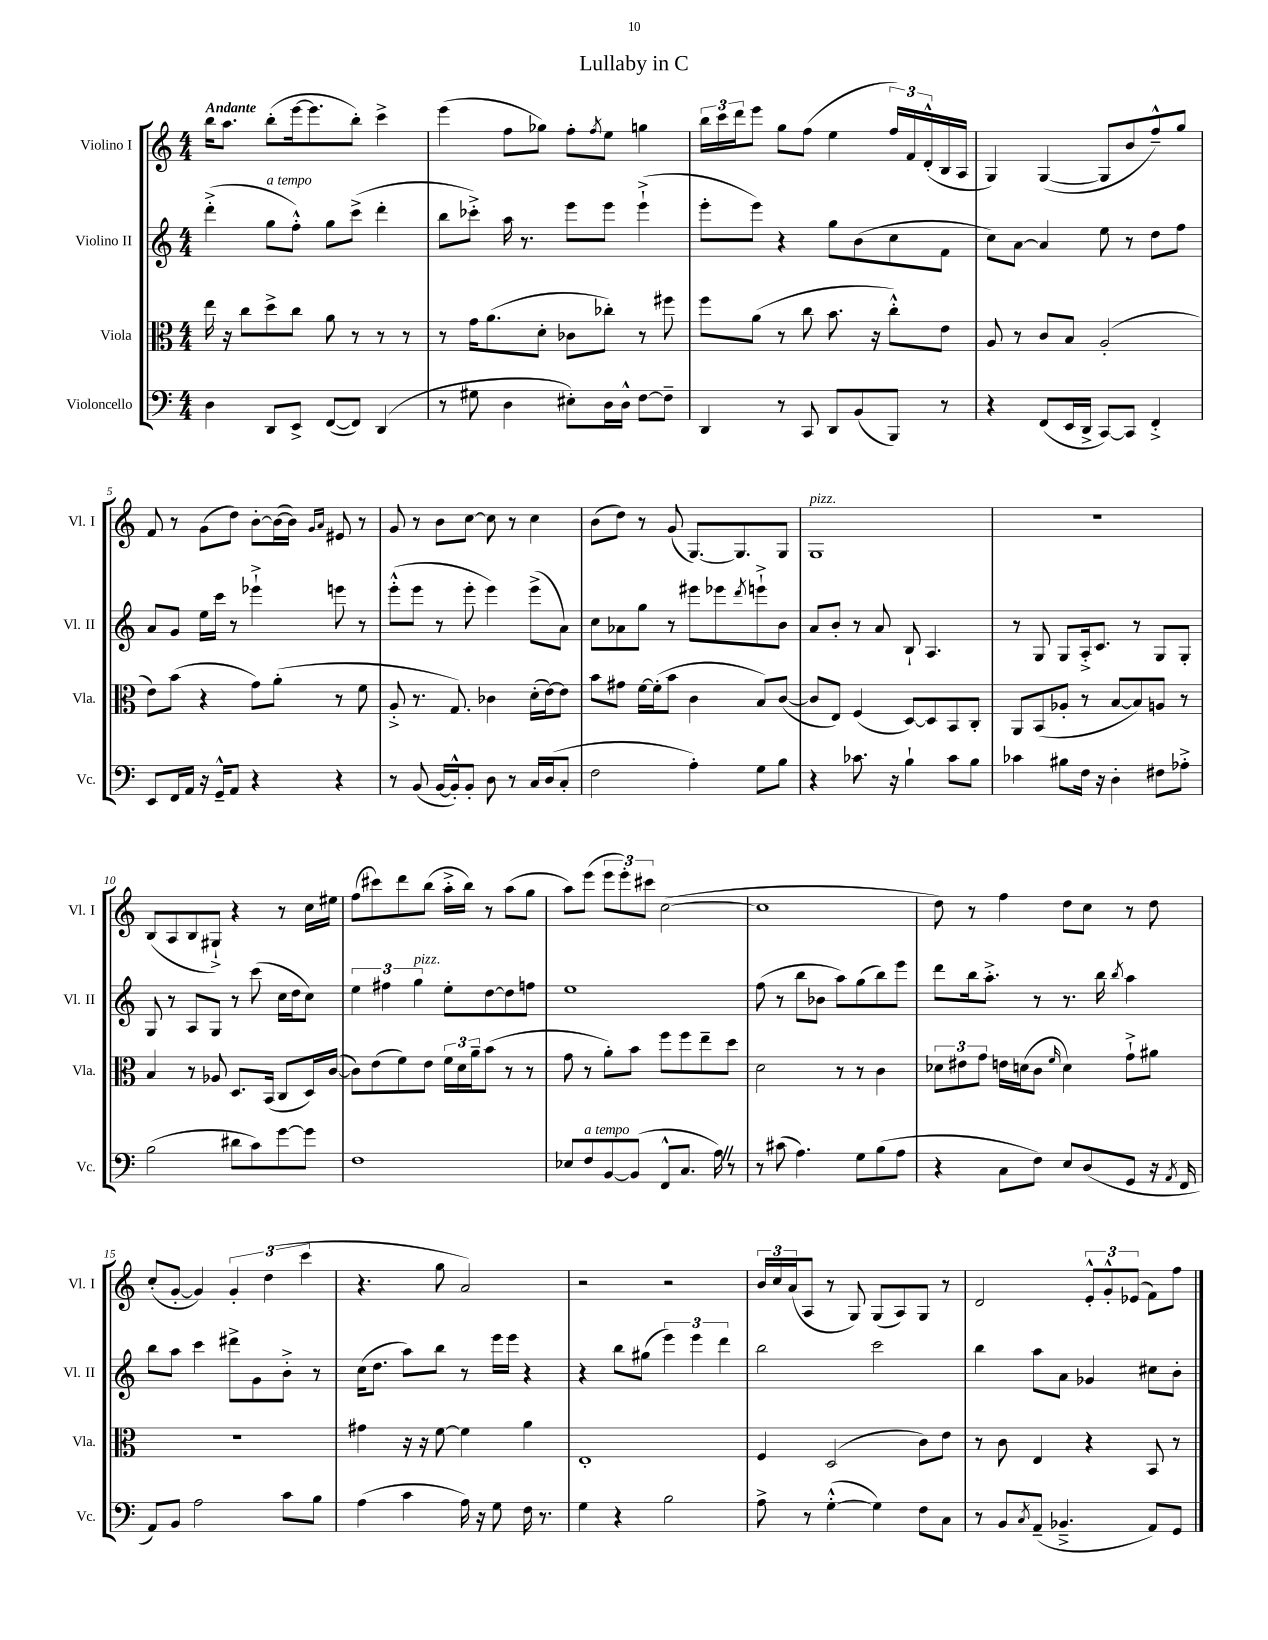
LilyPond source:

\header { title = "Lullaby in C" }
<<
\new StaffGroup <<
\new Staff = "s0" \with { instrumentName = "Violino I" shortInstrumentName = "Vl. I" } {
    \clef treble \key c \major \numericTimeSignature \time 4/4 \tempo "Andante"
    b''16 a''8. b''8-.( e'''16~ e'''8. b''8-.) c'''4-> |
    e'''4( f''8 ges''8) f''8-. \acciaccatura { f''8 } e''8 g''4 |
    \tuplet 3/2 { b''16 c'''16 d'''16 } e'''8 g''8 f''8( e''4 \tuplet 3/2 { f''16) f'16 d'16-.-^( } b16 a16 |
    g4) g4~( g8 b'8 f''8---^) g''8 |
    f'8 r8 g'8( d''8) b'8~-. b'16~( b'16) \grace { g'16 a'16 } eis'8 r8 |
    g'8 r8 b'8 c''8~ c''8 r8 c''4 |
    b'8( d''8) r8 g'8( g8.~) g8. g8 |
    g1^\markup { \italic "pizz." } |
    R1 |
    b8( a8 b8 gis8-!->) r4 r8 c''16 eis''16 |
    f''8( cis'''8) d'''8 b''8( a''16-.-> b''16) r8 a''8( g''8 |
    a''8) e'''8( \tuplet 3/2 { e'''8 e'''8-.) cis'''8 } c''2~( |
    c''1 |
    d''8) r8 f''4 d''8 c''8 r8 d''8 |
    c''8-.( g'8~-. g'4) \tuplet 3/2 { g'4-. d''4( c'''4 } |
    r4. g''8 a'2) |
    r2 r2 |
    \tuplet 3/2 { b'16 c''16 a'16( } a8 r8 g8) g8( a8) g8 r8 |
    d'2 \tuplet 3/2 { e'8-.-^ g'8-.-^ ees'8( } f'8) f''8 \bar "|." |
}
\new Staff = "s1" \with { instrumentName = "Violino II" shortInstrumentName = "Vl. II" } {
    \clef treble \key c \major \numericTimeSignature \time 4/4
    d'''4-.->( g''8^\markup { \italic "a tempo" } f''8-.-^) g''8 c'''8->( d'''4-. |
    b''8 ces'''8-.->) a''16 r8. e'''8 e'''8 e'''4-!->( |
    e'''8-. e'''8) r4 g''8 b'8( c''8 f'8 |
    c''8) a'8~ a'4 e''8 r8 d''8 f''8 |
    a'8 g'8 e''16 c'''16 r8 ees'''4-!-> e'''8 r8 |
    e'''8-.-^( e'''8 r8 e'''8-. e'''4) e'''8->( a'8) |
    c''8 aes'8 g''8 r8 eis'''8 ees'''8 \acciaccatura { d'''8 } e'''8-!-> b'8 |
    a'8 b'8-. r8 a'8 b8-! a4. |
    r8 g8 g8 a16-.-> c'8. r8 g8 g8-. |
    g8 r8 a8 g8 r8 c'''8( c''16 d''16 c''8) |
    \tuplet 3/2 { e''4 fis''4 g''4^\markup { \italic "pizz." } } e''8-. d''8~ d''8 f''8 |
    e''1 |
    f''8( r8 b''8 bes'8 a''8) g''8( b''8) e'''8 |
    d'''8 b''16 a''8.-.-> r8 r8. b''16 \acciaccatura { b''8 } a''4 |
    b''8 a''8 c'''4 dis'''8-> g'8 b'8-.-> r8 |
    c''16( d''8. a''8) b''8 r8 e'''16 e'''16 r4 |
    r4 b''8 gis''8( \tuplet 3/2 { e'''4) e'''4 d'''4 } |
    b''2 c'''2 |
    b''4 a''8 a'8 ges'4 cis''8 b'8-. \bar "|." |
}
\new Staff = "s2" \with { instrumentName = "Viola" shortInstrumentName = "Vla." } {
    \clef alto \key c \major \numericTimeSignature \time 4/4
    e''16 r16 c''8 d''8-> c''8 a'8 r8 r8 r8 |
    r8 g'16 a'8.( d'8-. ces'8 ces''8-.) r8 fis''8 |
    f''8 a'8( r8 c''8 b'8. r16 c''8-.-^) e'8 |
    a8 r8 c'8 b8 a2-.( |
    e'8) b'8( r4 g'8) a'8-.( r8 f'8 |
    a8-.-> r8. g8.) ces'4 d'16-.( e'16~) e'8 |
    b'8 gis'8 f'16~ f'16-.( b'8 c'4 b8) c'8~( |
    c'8 e8) f4( d8~) d8 b,8 c8-. |
    a,8 b,8( aes8-. r8 b8~ b8) a8 r8 |
    b4 r8 aes8 d8. b,16( c8 d16) c'16~( |
    c'8) e'8( f'8) e'8 \tuplet 3/2 { f'16 d'16 a'16-- } b'8( r8 r8 |
    g'8 r8 a'8-.) b'8 f''8 f''8 e''8-- d''8 |
    d'2 r8 r8 c'4 |
    \tuplet 3/2 { des'8 eis'8 g'8 } e'16 d'16( c'8 \grace { f'16 } d'4) g'8-!-> ais'8 |
    R1 |
    gis'4 r16 r16 f'8~ f'4 a'4 |
    e1-. |
    f4 d2( c'8) e'8 |
    r8 c'8 e4 r4 b,8 r8 \bar "|." |
}
\new Staff = "s3" \with { instrumentName = "Violoncello" shortInstrumentName = "Vc." } {
    \clef bass \key c \major \numericTimeSignature \time 4/4
    d4 d,8 e,8-> f,8~( f,8) d,4( |
    r8 gis8 d4 eis8-.) d16 d16-^ f8~ f8-- |
    d,4 r8 c,8 d,8 b,8( b,,8) r8 |
    r4 f,8( e,16 d,16-> c,8~) c,8 f,4-.-> |
    e,8 f,16 a,16 r16 g,16---^ a,8 r4 r4 |
    r8 b,8( b,16~ b,16-.-^) b,8-. d8 r8 c16 d16( c8-. |
    f2 a4-.) g8 b8 |
    r4 ces'8. r16 b4-! ces'8 b8 |
    ces'4 bis8 f16 r16 d4-. fis8 aes8-.-> |
    b2( dis'8 c'8) g'8~ g'8 |
    f1 |
    ees8 f8^\markup { \italic "a tempo" } b,8~ b,8( f,8-^ c8. a16) \once \override BreathingSign.text = \markup { \musicglyph "scripts.caesura.straight" } \breathe r8 |
    r8 cis'8( a4.) g8 b8( a8 |
    r4 c8 f8) e8 d8( g,8 r16 \acciaccatura { a,8 } f,16 |
    a,8) b,8 a2 c'8 b8 |
    a4( c'4 a16) r16 g8 f16 r8. |
    g4 r4 b2 |
    a8-> r8 g4~-.-^( g4) f8 c8 |
    r8 b,8 \acciaccatura { c8 } a,8--( bes,4.---> a,8) g,8 \bar "|." |
}
>>
>>
